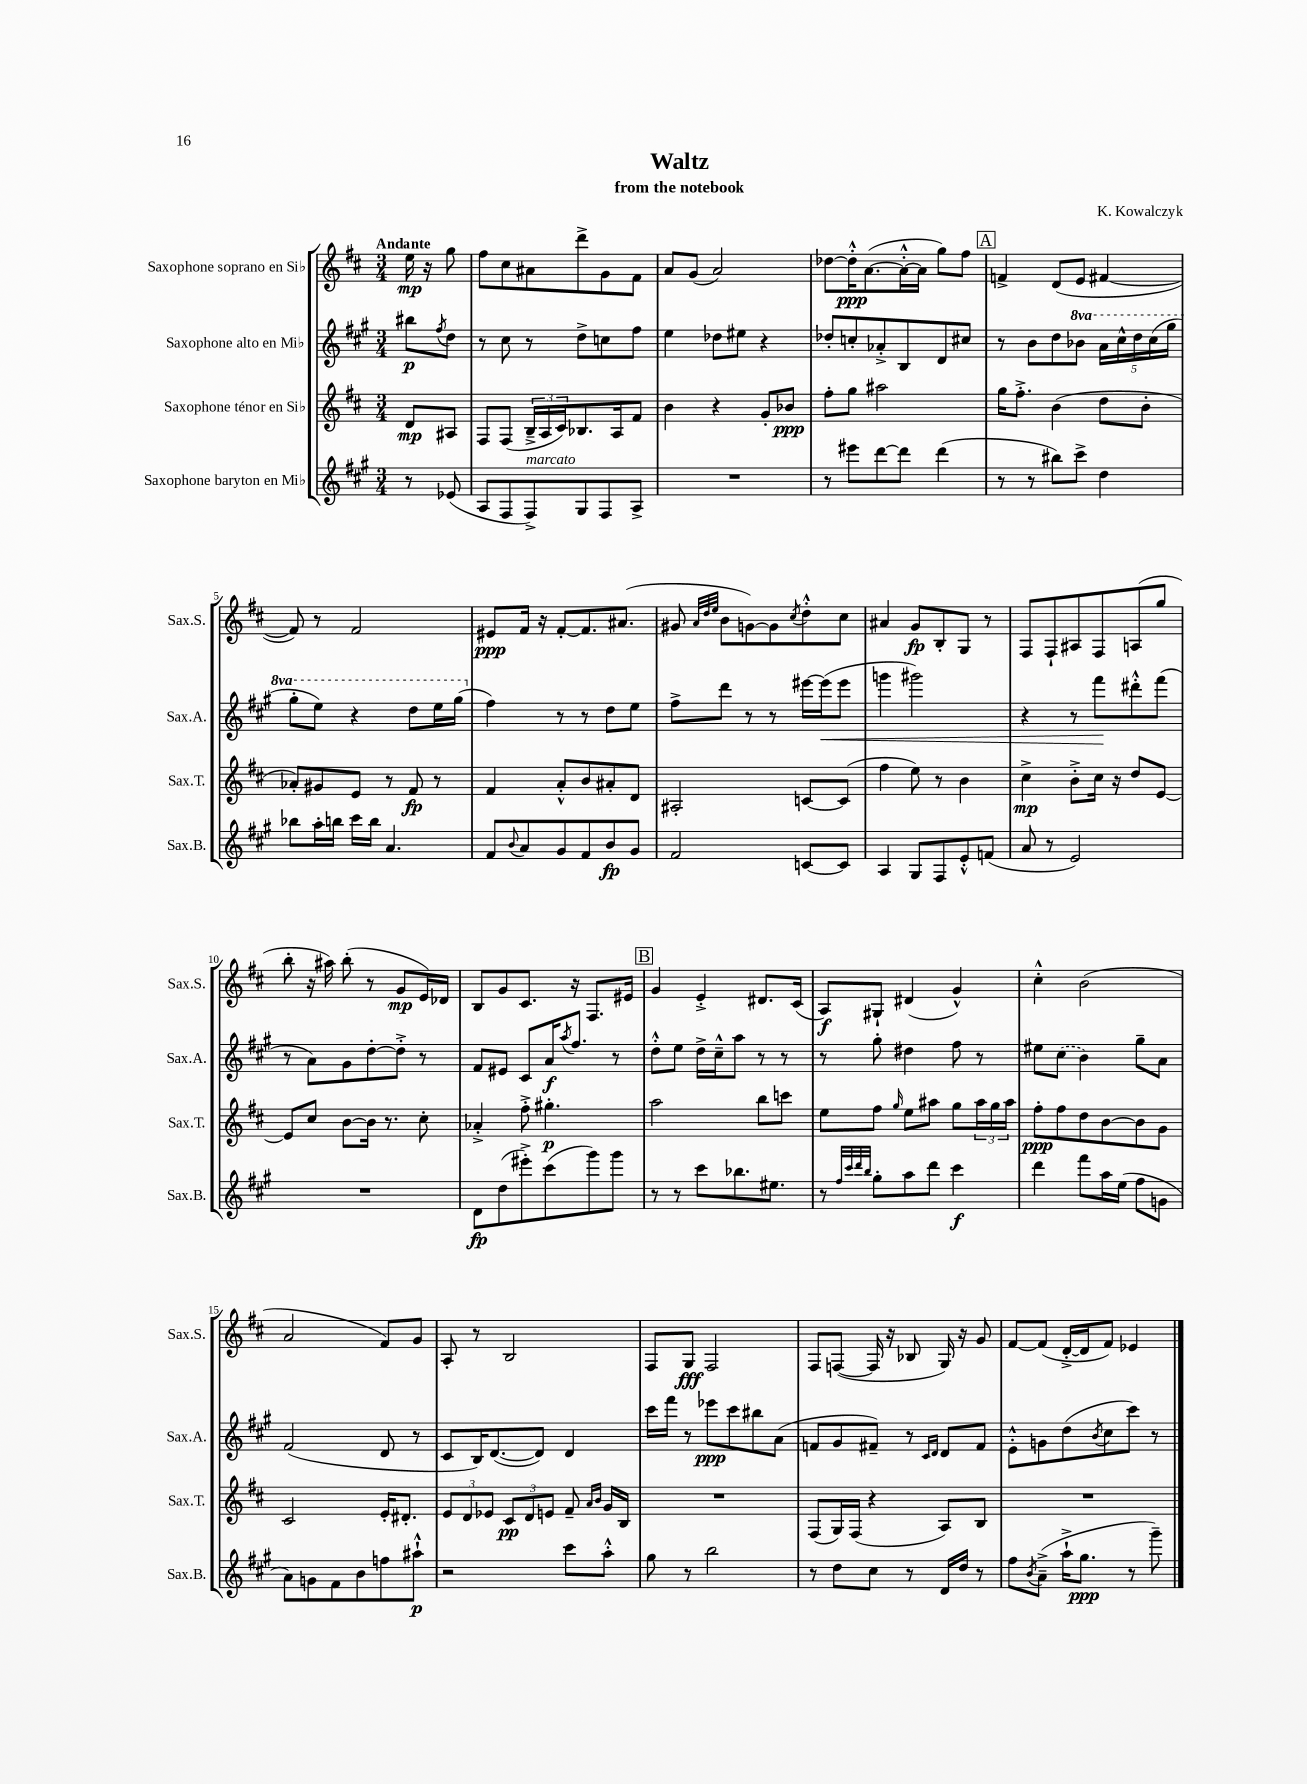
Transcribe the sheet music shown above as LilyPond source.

\header { title = "Waltz" composer = "K. Kowalczyk" subtitle = "from the notebook" }
<<
\new StaffGroup <<
\new Staff = "s0" \with { instrumentName = "Saxophone soprano en Sib" shortInstrumentName = "Sax.S." } {
    \clef treble \key d \major \numericTimeSignature \time 3/4 \partial 4 \tempo "Andante"
    e''16\mp r16 g''8 |
    fis''8 cis''8 ais'8 d'''8-> g'8 fis'8 |
    a'8 g'8( a'2) |
    des''8~ des''16-.-^\ppp a'8.~( a'16~-.-^ a'16 g''8) fis''8 |
    \mark \markup { \box "A" } f'4-> d'8( e'8 fis'4~ |
    fis'8) r8 fis'2 |
    eis'8\ppp fis'16 r16 fis'8~-. fis'8. ais'8.( |
    gis'8 \grace { a'32 d''32 e''32 } b'8 g'8~) g'8 \acciaccatura { cis''8 } d''8-.-^ cis''8 |
    ais'4 g'8\fp b8-. g8 r8 |
    fis8 fis8-! ais8 fis8 a8( g''8 |
    b''8-. r16 ais''16) b''8-.( r8 g'8\mp e'16) des'16 |
    b8 g'8 cis'8. r16 fis8. eis'16 |
    \mark \markup { \box "B" } g'4 e'4-.-> dis'8. cis'16( |
    a8\f) gis8-! dis'4( g'4-^) |
    cis''4-.-^ b'2( |
    a'2 fis'8) g'8 |
    a8-. r8 b2 |
    fis8 g8\fff fis2 |
    fis8 f8~( f16 r16 bes8 g16) r16 g'8 |
    fis'8~ fis'8( d'16~-.-> d'16 fis'8) ees'4 \bar "|." |
}
\new Staff = "s1" \with { instrumentName = "Saxophone alto en Mib" shortInstrumentName = "Sax.A." } {
    \clef treble \key a \major \numericTimeSignature \time 3/4 \set Staff.ottavationMarkups = #ottavation-simple-ordinals \partial 4
    bis''8\p \acciaccatura { fis''8 } d''8 |
    r8 cis''8 r8 d''8-> c''8 fis''8 |
    e''4 des''8 eis''8 r4 |
    des''8-. c''8-. aes'8-.-> b8 d'8 cis''8 |
    \mark \markup { \box "A" } r8 b'8 d''8 \ottava #1 bes''8 \tuplet 5/4 { a''16 cis'''16-^ d'''16 cis'''16( gis'''16 } |
    gis'''8-. e'''8) r4 d'''8 e'''16 gis'''16( \ottava #0 |
    fis''4) r8 r8 d''8 e''8 |
    fis''8-> d'''8 r8 r8 eis'''16~ eis'''16\<( eis'''8 |
    g'''4 gis'''2) |
    r4 r8 fis'''8\! dis'''8-.-^ fis'''8( |
    r8 a'8) gis'8 d''8~-. d''8-.-> r8 |
    fis'8 eis'8 cis'8 a'16\f \acciaccatura { a''8 } fis''8. r8 |
    \mark \markup { \box "B" } d''8-.-^ e''8 d''16-> cis''16---^ a''8 r8 r8 |
    r8 gis''8-. dis''4 fis''8 r8 |
    eis''8 \once \slurDashed cis''8( b'4) gis''8-- a'8 |
    fis'2( d'8 r8 |
    cis'8 b16) d'8.~( d'8) d'4 |
    cis'''16 fis'''16 r8 ees'''8\ppp cis'''8 bis''8 a'8( |
    f'8 gis'8 fis'8--) r8 \grace { cis'16 d'16 } d'8 fis'8 |
    e'8-.-^ g'8 d''8( \acciaccatura { b'8 } cis''8 cis'''8) r8 \bar "|." |
}
\new Staff = "s2" \with { instrumentName = "Saxophone ténor en Sib" shortInstrumentName = "Sax.T." } {
    \clef treble \key d \major \numericTimeSignature \time 3/4 \partial 4
    d'8\mp ais8 |
    fis8 fis8( \tuplet 3/2 { b16---> a16 cis'16) } bes8. a16 fis'8 |
    b'4 r4 g'8-. bes'8\ppp |
    fis''8-. g''8 ais''2 |
    \mark \markup { \box "A" } g''16 fis''8.-.-> b'4( d''8 b'8-. |
    aes'8-.) gis'8 e'8 r8 fis'8\fp r8 |
    fis'4 a'8-.-^ b'8 ais'8-. d'8 |
    ais2-. c'8~ c'8( |
    fis''4 e''8) r8 b'4 |
    cis''4->\mp b'8-.-> cis''16 r16 d''8 e'8~ |
    e'8 cis''8 b'8~ b'16 r8. cis''8-. |
    aes'4-.-> fis''8-.-> gis''4.-.\p |
    \mark \markup { \box "B" } a''2 b''8 c'''8 |
    e''8 fis''8 \grace { g''16 } e''8 ais''8 g''8 \tuplet 3/2 { ais''16 g''16 ais''16 } |
    fis''8-.\ppp fis''8 d''8 b'8~ b'8 g'8 |
    cis'2 e'16-. dis'8.-. |
    \tuplet 3/2 { e'8 d'8 ees'8 } \tuplet 3/2 { cis'8\pp d'8 e'8 } fis'8-- \grace { a'16 b'16 } g'16 b16 |
    R2. |
    fis8( g16) fis16( r4 a8) b8 |
    R2. \bar "|." |
}
\new Staff = "s3" \with { instrumentName = "Saxophone baryton en Mib" shortInstrumentName = "Sax.B." } {
    \clef treble \key a \major \numericTimeSignature \time 3/4 \partial 4
    r8 ees'8( |
    a8 fis8 fis8->^\markup { \italic "marcato" }) gis8 fis8 a8-> |
    R2. |
    r8 eis'''8 d'''8~ d'''8 d'''4( |
    \mark \markup { \box "A" } r8 r8 bis''8) cis'''8-> d''4 |
    bes''8 a''16-. b''16 cis'''16 b''16 a'4. |
    fis'8 \appoggiatura { b'8 } a'8 gis'8 fis'8 b'8\fp gis'8 |
    fis'2 c'8~ c'8 |
    a4 gis8 fis8 e'8-.-^ f'8( |
    a'8 r8 e'2) |
    R2. |
    d'8\fp d''8( eis'''8-.->) cis'''8( gis'''8) gis'''8 |
    \mark \markup { \box "B" } r8 r8 cis'''8 bes''8. eis''8. |
    r8 \grace { fis''32 cis'''32 d'''32 b''32 } gis''8-. a''8 d'''8 cis'''4\f |
    d'''4 fis'''8 a''16 e''16( fis''8 g'8 |
    a'8) g'8 fis'8 b'8 f''8 ais''8-!-^\p |
    r2 cis'''8 a''8-.-^ |
    gis''8 r8 b''2 |
    r8 d''8 cis''8 r8 d'16 d''16 r8 |
    fis''8 \acciaccatura { b'8 } a'8--->( a''16-!-> gis''8.\ppp r8 gis'''8--) \bar "|." |
}
>>
>>
